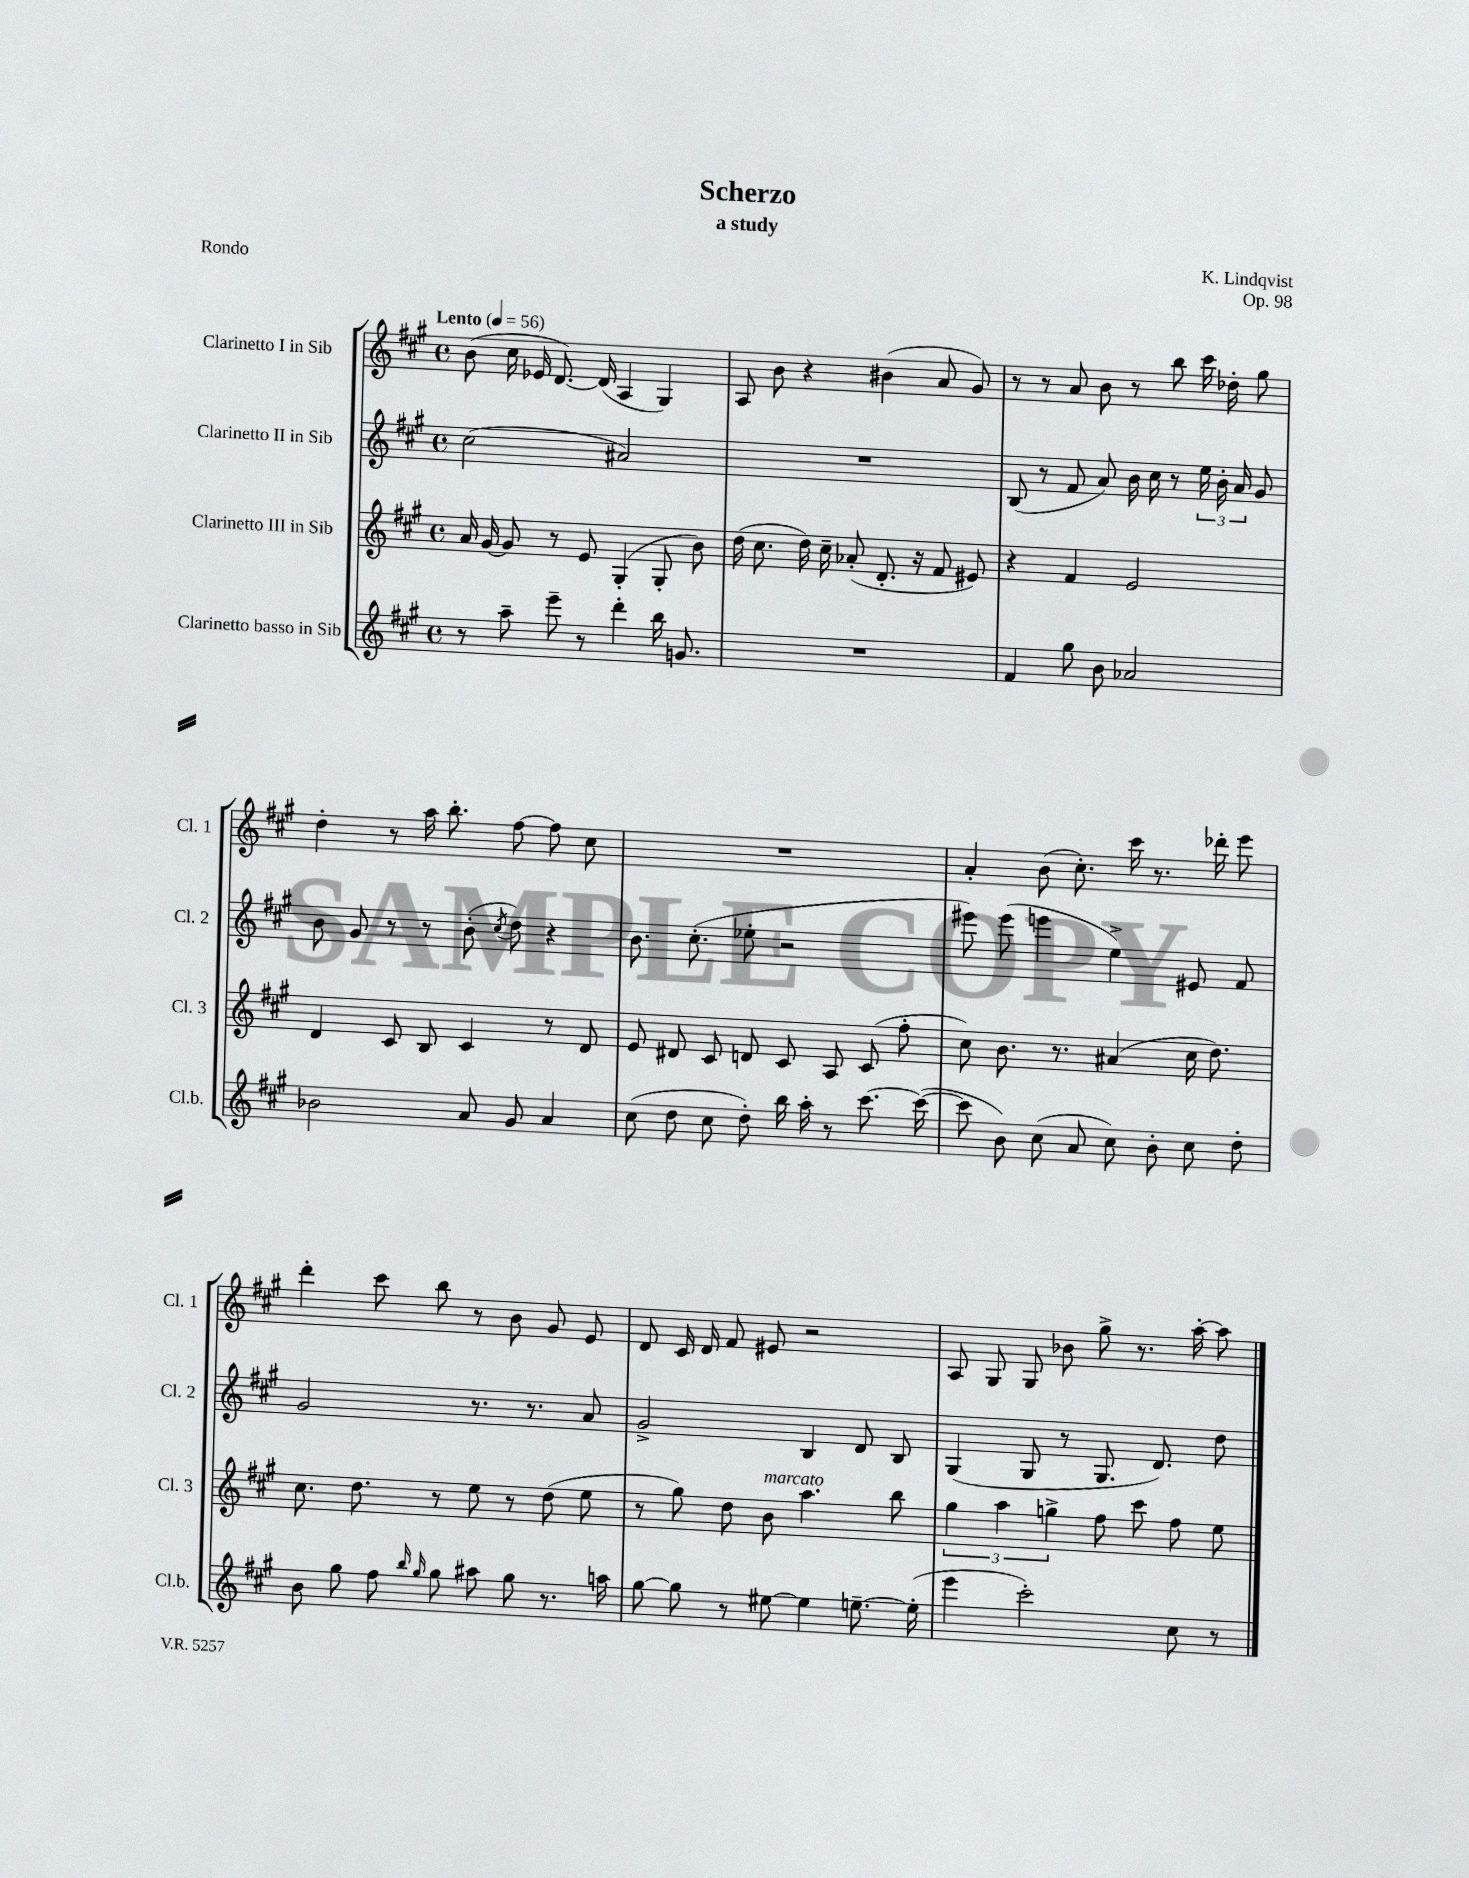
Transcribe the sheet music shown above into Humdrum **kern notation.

**kern	**kern	**kern	**kern
*staff4	*staff3	*staff2	*staff1
*clefG2	*clefG2	*clefG2	*clefG2
*k[f#c#g#]	*k[f#c#g#]	*k[f#c#g#]	*k[f#c#g#]
*M4/4	*M4/4	*M4/4	*M4/4
*met(c)	*met(c)	*met(c)	*met(c)
*MM56	*MM56	*MM56	*MM56
8r	16a/	(2cc#\	(8b\
.	[16g#/	.	.
8aa~\	8g#/]	.	16cc#\
.	.	.	16e-/
8eee~\	8r	.	[8.d/)
8r	8e/	.	.
.	.	.	(16d/]
4ddd'\	(4G#'/	2a#/)	4A/
16bb\	8G#'/	.	4G#/)
8.g/	.	.	.
.	8b\)	.	.
=	=	=	=
1r	(16dd\	1r	8A/
.	8.cc#\	.	.
.	.	.	8b\
.	16dd\)	.	4r
.	16cc#~\	.	.
.	(8a-'/	.	.
.	8.d'/	.	(4b#\
.	16r	.	.
.	8f#/	.	8a/
.	8e#/)	.	8g#/)
=	=	=	=
4f#/	4r	(8B/	8r
.	.	8r	8r
8gg#\	4f#/	8f#/	8a/
8b\	.	8a/)	8b\
2a-/	2e/	16b\	8r
.	.	16cc#\	.
.	.	8r	8bb\
.	.	24ee\	16ccc#\
.	.	24b'\	.
.	.	.	16dd-'\
.	.	24a/	.
.	.	8g#/	8gg#\
=	=	=	=
2b-\	4d/	8b\	4dd'\
.	.	8g#/	.
.	8c#/	8r	8r
.	8B/	8r	16aa\
.	.	.	8.bb'\
8a/	4c#/	(8b'\	.
.	.	8qcc#/	.
8g#/	.	8dd\)	[8ff#\
4a/	8r	4r	8ff#\]
.	8d/	.	8cc#\
=	=	=	=
(8cc#\	8e/	8.b\	1r
8dd\	8d#/	.	.
.	.	(8.cc#'\	.
8cc#\	8c#/	.	.
8dd'\)	8d/	8ee-'\	.
16bb\	8c#/	2r	.
16aa'\	.	.	.
8r	8A/	.	.
[8.ccc#\	(8c#/	.	.
.	8ff#'\	.	.
(16ccc#\_	.	.	.
=	=	=	=
8ccc#\]	8cc#\)	8eee#\)	4a'/
8b\)	8.b\	(8eee#\	.
(8cc#\	.	4eee\	(8b\
.	8.r	.	.
8a/	.	.	8.cc#'\)
8cc#\)	(4a#/	4ee^\)	.
.	.	.	16ccc#\
8b'\	.	.	8.r
8cc#\	16cc#\	8e#/	.
.	8.dd\)	.	16ddd-'\
8dd'\	.	8f#/	8eee\
=	=	=	=
8b\	8.cc#\	2g#/	4ddd'\
8gg#\	.	.	.
.	8.dd\	.	.
8ff#\	.	.	8ccc#\
16qqbb/	.	.	.
16qqgg#/	.	.	.
8gg#\	8r	.	8bb\
8aa#\	8ee\	8.r	8r
8gg#\	8r	.	8b\
.	.	8.r	.
8.r	(8dd\	.	8g#/
.	8ee\	8a/	8e/
16aa\	.	.	.
=	=	=	=
[8gg#\	8r	2g#^/	8d/
8gg#\]	8gg#\)	.	16c#/
.	.	.	16d/
8r	8dd\	.	8f#/
[8ee#\	8b\	.	8e#/
4ee#\]	4.aa\	4B/	2r
[8.ee~\	.	8d/	.
.	8bb\	8B/	.
(16ee'\]	.	.	.
=	=	=	=
4eee\	6gg#\	(4G#/	8A/
.	.	.	8G#/
.	6aa\	.	.
2ccc#'\)	.	8G#/	8G#/
.	6gg^\	.	.
.	.	8r	8b-\
.	8ff#\	8.G#/	8gg#^\
.	8ccc#\	.	8.r
.	.	8.d/)	.
8cc#\	8ff#\	.	.
.	.	.	[16aa'\
8r	8ee\	8dd\	8aa\]
==	==	==	==
*-	*-	*-	*-
